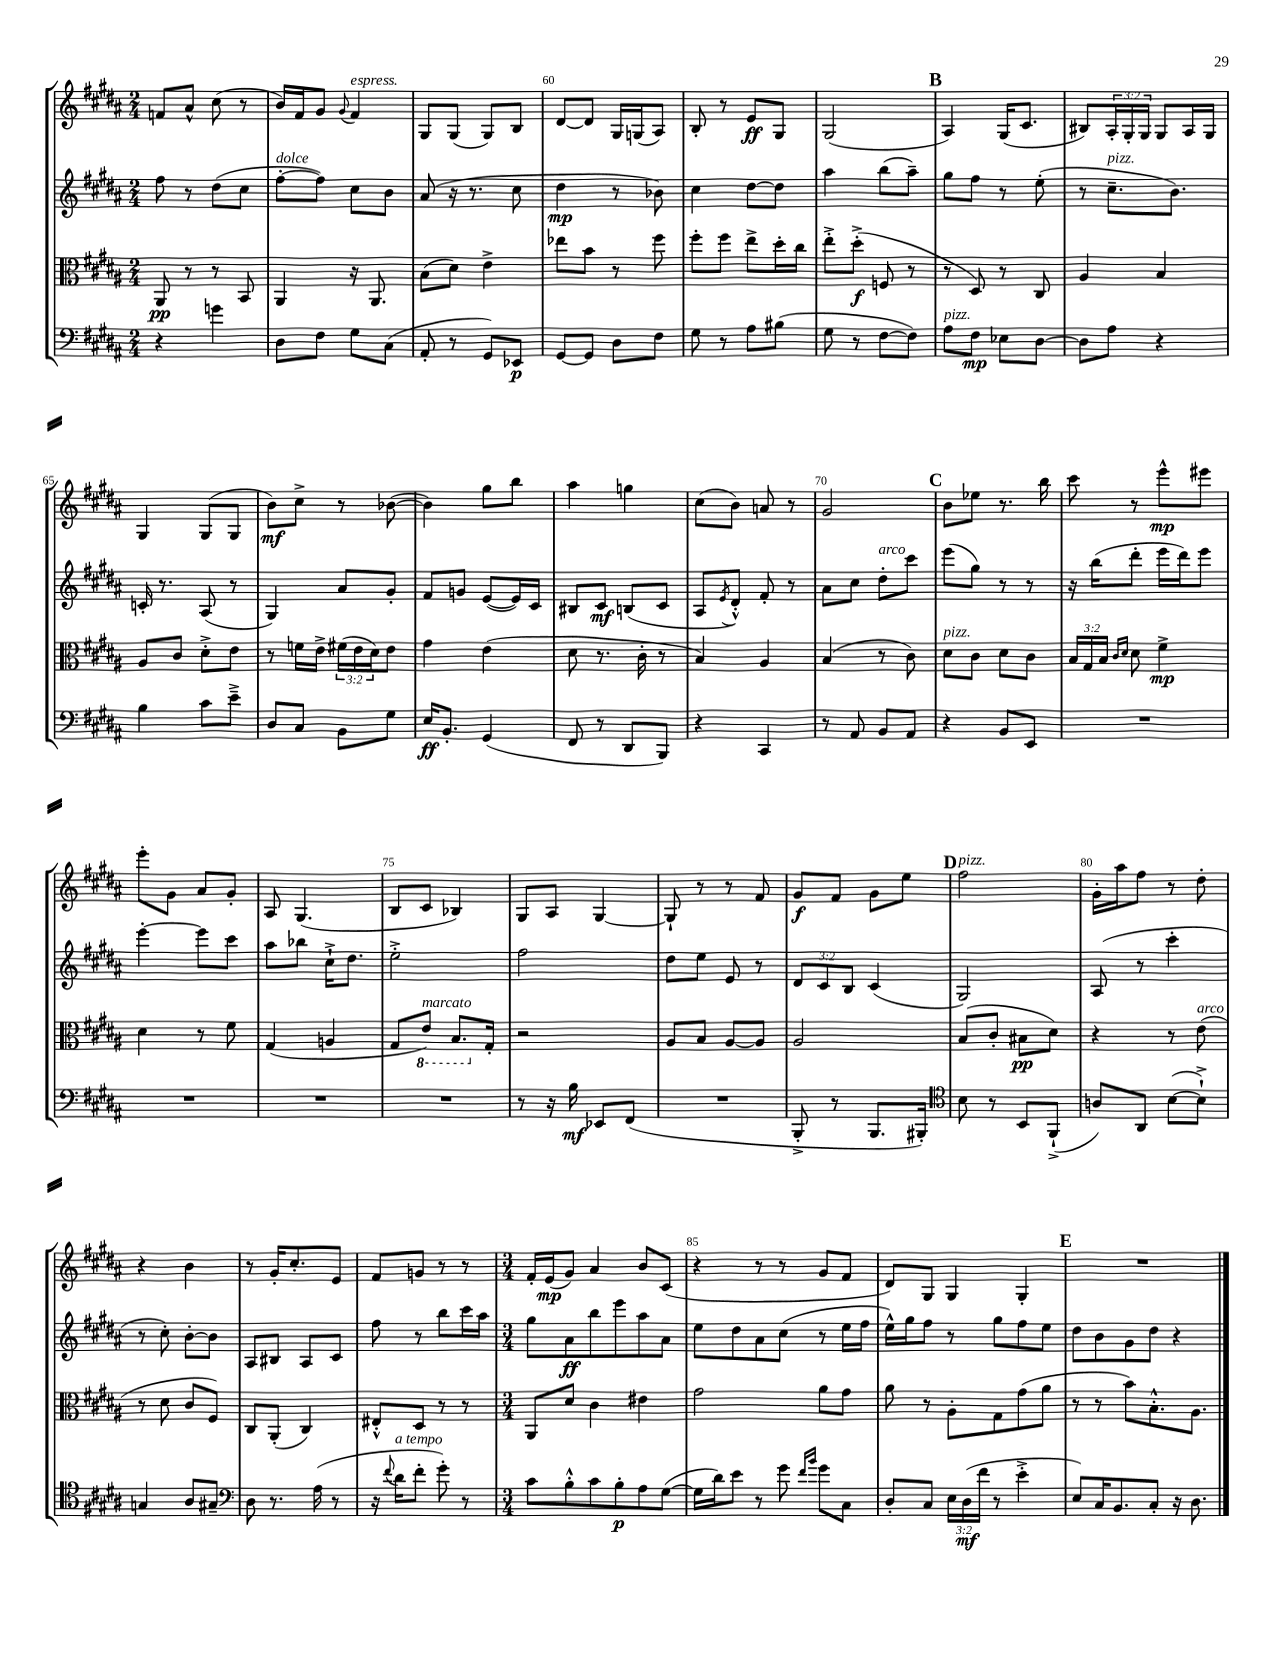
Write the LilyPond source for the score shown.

<<
\new StaffGroup <<
\new Staff = "s0" {
    \clef treble \key b \major \numericTimeSignature \time 2/4 \override Staff.TupletNumber.text = #tuplet-number::calc-fraction-text
    f'8 ais'8-^ cis''8( r8 |
    b'16) fis'16 gis'8 \appoggiatura { gis'8 } fis'4^\markup { \italic "espress." } |
    gis8 gis8( gis8) b8 |
    dis'8~ dis'8 gis16 g16( ais8) |
    b8-. r8 e'8\ff gis8 |
    gis2( |
    \mark \markup { \bold "B" } ais4) gis16( cis'8. |
    bis8) \tuplet 3/2 { ais16-. gis16-. gis16 } gis8 ais16 gis16 |
    gis4 gis8( gis8 |
    b'8\mf) cis''8-> r8 bes'8~( |
    bes'4) gis''8 b''8 |
    ais''4 g''4 |
    cis''8( b'8) a'8 r8 |
    gis'2 |
    \mark \markup { \bold "C" } b'8 ees''8 r8. b''16 |
    cis'''8 r8 e'''8-^\mp eis'''8 |
    e'''8-. gis'8 ais'8 gis'8-. |
    ais8 gis4.( |
    b8 cis'8 bes4) |
    gis8 ais8 gis4~ |
    gis8-! r8 r8 fis'8 |
    gis'8\f fis'8 gis'8 e''8 |
    \mark \markup { \bold "D" } fis''2^\markup { \italic "pizz." } |
    gis'16-. ais''16 fis''8 r8 dis''8-. |
    r4 b'4 |
    r8 gis'16-. cis''8.-. e'8 |
    fis'8 g'8 r8 r8 |
    \numericTimeSignature \time 3/4 fis'16-. e'16\mp( gis'8) ais'4 b'8 cis'8( |
    r4 r8 r8 gis'8 fis'8 |
    dis'8) gis8 gis4 gis4-. |
    \mark \markup { \bold "E" } R2. \bar "|." |
}
\new Staff = "s1" {
    \clef treble \key b \major \numericTimeSignature \time 2/4 \override Staff.TupletNumber.text = #tuplet-number::calc-fraction-text
    fis''8 r8 dis''8( cis''8 |
    fis''8~-.^\markup { \italic "dolce" } fis''8) cis''8 b'8 |
    ais'8( r16 r8. cis''8 |
    dis''4\mp r8 bes'8) |
    cis''4 dis''8~ dis''8 |
    ais''4 b''8( ais''8--) |
    \mark \markup { \bold "B" } gis''8 fis''8 r8 e''8-.( |
    r8 cis''8.--^\markup { \italic "pizz." } b'8.) |
    c'16-. r8. ais8( r8 |
    gis4) ais'8 gis'8-. |
    fis'8 g'8 e'8~( e'16) cis'16 |
    bis8 cis'8\mf b8( cis'8 |
    ais8 \acciaccatura { e'8 } dis'8-.-^) fis'8-. r8 |
    ais'8 cis''8 dis''8-.^\markup { \italic "arco" } cis'''8 |
    \mark \markup { \bold "C" } e'''8( gis''8) r8 r8 |
    r16 b''16( dis'''8-. e'''16 dis'''16) e'''8 |
    e'''4~-. e'''8 cis'''8 |
    ais''8 bes''8 cis''16-!-> dis''8. |
    e''2-.-> |
    fis''2 |
    dis''8 e''8 e'8 r8 |
    \tuplet 3/2 { dis'8 cis'8 b8 } cis'4( |
    \mark \markup { \bold "D" } gis2) |
    ais8( r8 cis'''4-. |
    r8 cis''8-.) b'8~-. b'8 |
    ais8 bis8 ais8 cis'8 |
    fis''8 r8 b''8 cis'''16 ais''16 |
    \numericTimeSignature \time 3/4 gis''8 ais'8\ff b''8 e'''8 ais''8 ais'8 |
    e''8 dis''8 ais'8 cis''8( r8 e''16 fis''16 |
    e''16-^) gis''16 fis''8 r8 gis''8 fis''8 e''8 |
    \mark \markup { \bold "E" } dis''8 b'8 gis'8 dis''8 r4 \bar "|." |
}
\new Staff = "s2" {
    \clef alto \key b \major \numericTimeSignature \time 2/4 \override Staff.TupletNumber.text = #tuplet-number::calc-fraction-text
    ais,8\pp r8 r8 b,8 |
    ais,4 r16 ais,8. |
    b8( dis'8) e'4-> |
    ees''8 b'8 r8 fis''8 |
    fis''8-. fis''8 e''8-> dis''16-. cis''16 |
    e''8-.-> dis''8-.->\f( f8 r8 |
    \mark \markup { \bold "B" } r8 dis8) r8 cis8 |
    ais4 b4 |
    ais8 cis'8 dis'8-.-> e'8 |
    r8 f'16 e'16-> \tuplet 3/2 { fis'16( e'16 dis'16) } e'8 |
    gis'4 e'4( |
    dis'8 r8. cis'16-. r8 |
    b4) ais4 |
    b4( r8 cis'8) |
    \mark \markup { \bold "C" } dis'8^\markup { \italic "pizz." } cis'8 dis'8 cis'8 |
    \tuplet 3/2 { b16 gis16 b16 } \grace { cis'16 dis'16 } dis'8 fis'4->\mp |
    dis'4 r8 fis'8 |
    gis4( a4 |
    gis8 \ottava #-1 e8^\markup { \italic "marcato" }) b,8. \ottava #0 gis16-. |
    r2 |
    ais8 b8 ais8~ ais8 |
    ais2 |
    \mark \markup { \bold "D" } b8( cis'8-. bis8\pp dis'8) |
    r4 r8 e'8^\markup { \italic "arco" }( |
    r8 dis'8 cis'8 fis8) |
    cis8 ais,8-.( cis4) |
    eis8-.-^ dis8 r8 r8 |
    \numericTimeSignature \time 3/4 ais,8 dis'8 cis'4 eis'4 |
    gis'2 ais'8 gis'8 |
    ais'8 r8 ais8-. gis8 gis'8( ais'8 |
    \mark \markup { \bold "E" } r8 r8 b'8) b8.-.-^ ais8. \bar "|." |
}
\new Staff = "s3" {
    \clef bass \key b \major \numericTimeSignature \time 2/4 \override Staff.TupletNumber.text = #tuplet-number::calc-fraction-text
    r4 g'4 |
    dis8 fis8 gis8 cis8( |
    ais,8-. r8 gis,8) ees,8\p |
    gis,8~ gis,8 dis8 fis8 |
    gis8 r8 ais8 bis8( |
    gis8 r8 fis8~ fis8) |
    \mark \markup { \bold "B" } ais8^\markup { \italic "pizz." } fis8\mp ees8 dis8~ |
    dis8 ais8 r4 |
    b4 cis'8 e'8---> |
    dis8 cis8 b,8 gis8 |
    e16\ff b,8.-. gis,4( |
    fis,8 r8 dis,8 b,,8) |
    r4 cis,4 |
    r8 ais,8 b,8 ais,8 |
    \mark \markup { \bold "C" } r4 b,8 e,8 |
    R2 |
    R2 |
    R2 |
    R2 |
    r8 r16 b16\mf ees,8 fis,8( |
    R2 |
    b,,8-.-> r8 b,,8. bis,,16-.) |
    \mark \markup { \bold "D" } \clef tenor b8 r8 b,8 fis,8-!->( |
    a8) ais,8 b8~( b8-!->) |
    g4 ais8 gis8-- |
    \clef bass dis8 r8. ais16( r8 |
    r16 \appoggiatura { fis'8 } dis'16^\markup { \italic "a tempo" } fis'8-. gis'8-.) r8 |
    \numericTimeSignature \time 3/4 cis'8 b8-.-^ cis'8 b8-.\p ais8 gis8~( |
    gis16 dis'16) e'8 r8 gis'8 \grace { fis'16 b'16 } gis'8 cis8 |
    dis8-. cis8 \tuplet 3/2 { e16 dis16\mf( fis'16 } r8 e'4-.-> |
    \mark \markup { \bold "E" } e8) cis16 b,8. cis8-. r16 dis8. \bar "|." |
}
>>
>>
\layout { \context { \Score currentBarNumber = #57 \override BarNumber.break-visibility = ##(#f #t #t) barNumberVisibility = #(every-nth-bar-number-visible 5) } }
